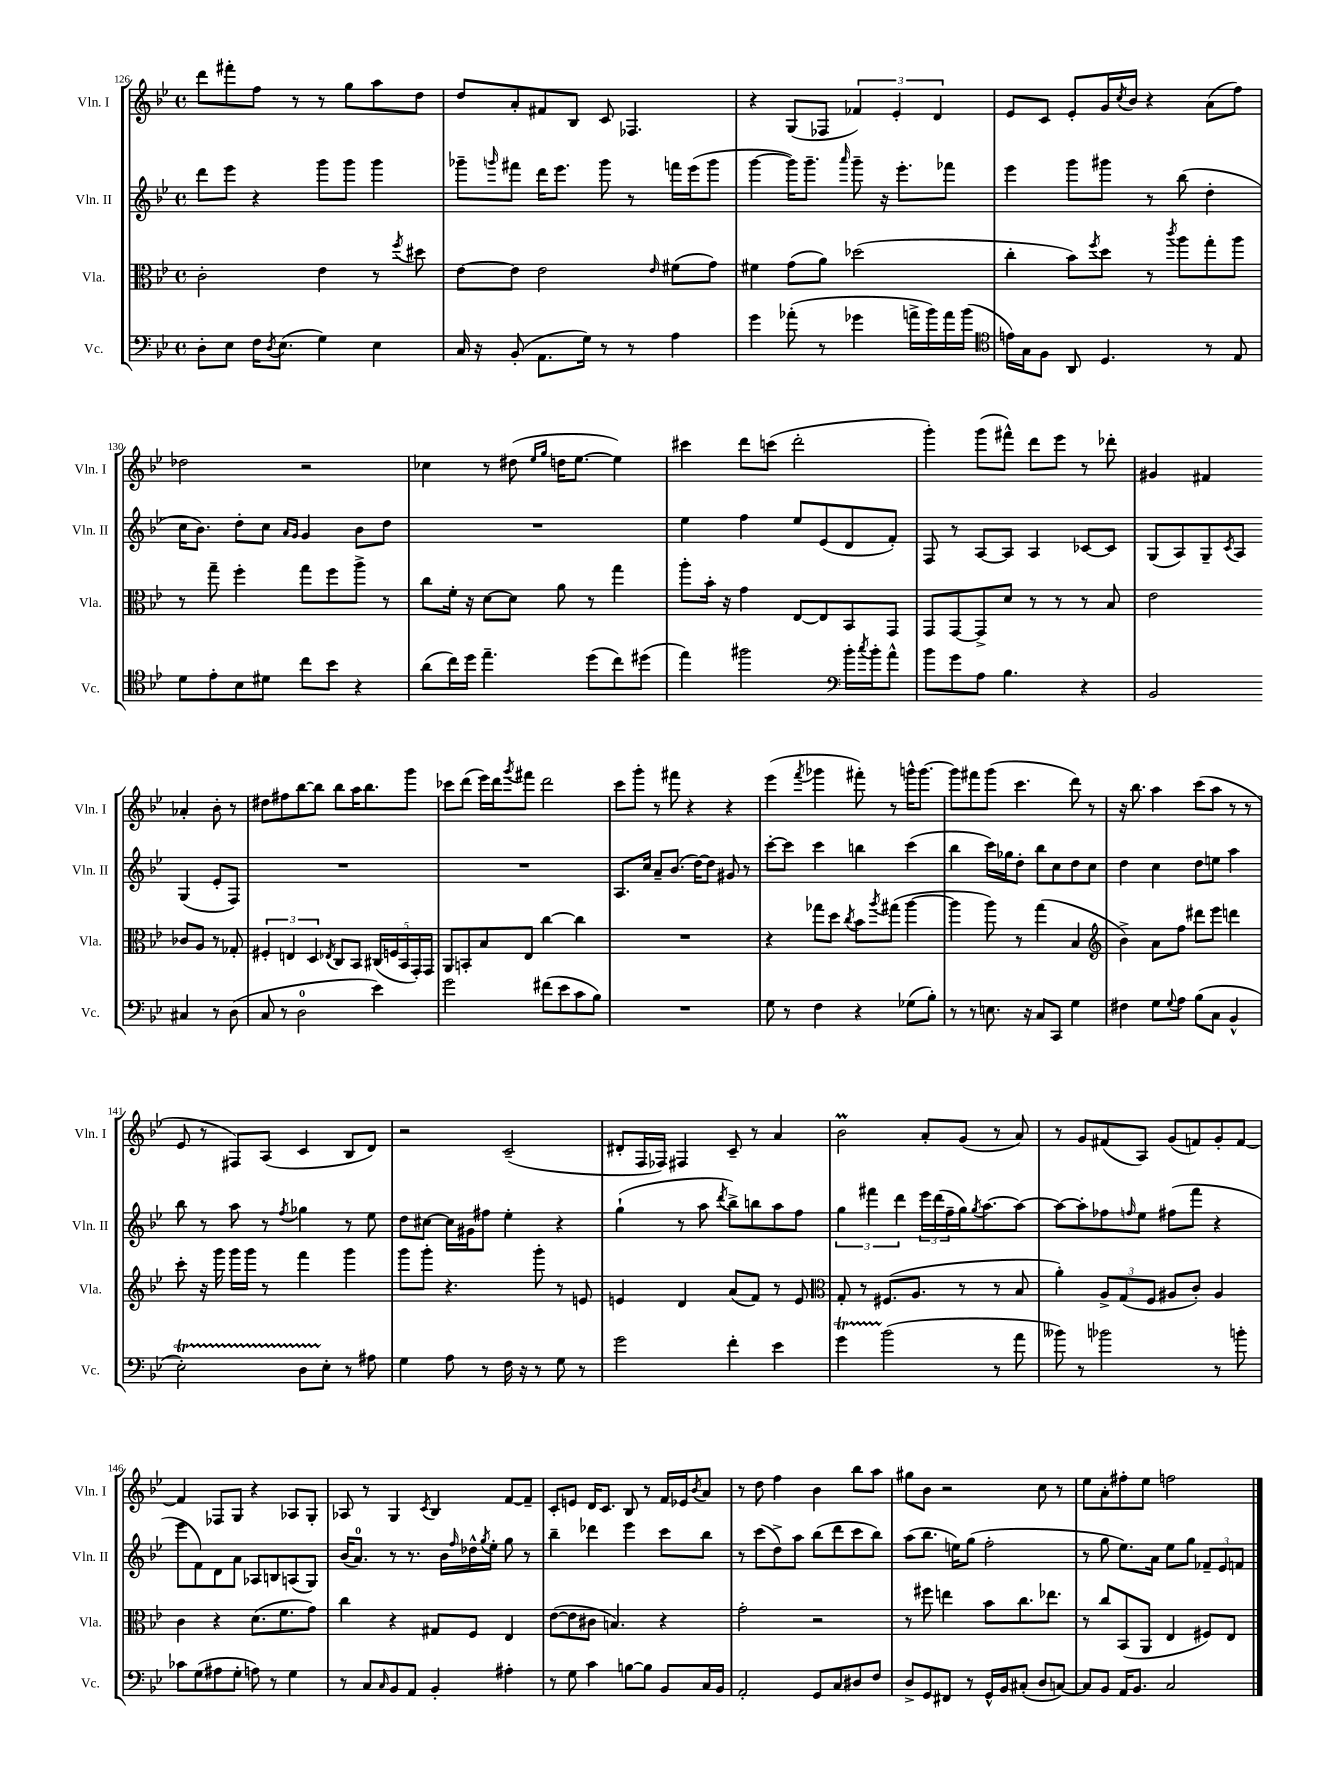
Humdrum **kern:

**kern	**kern	**kern	**kern
*staff4	*staff3	*staff2	*staff1
*clefF4	*clefC3	*clefG2	*clefG2
*k[b-e-]	*k[b-e-]	*k[b-e-]	*k[b-e-]
*M4/4	*M4/4	*M4/4	*M4/4
*met(c)	*met(c)	*met(c)	*met(c)
8D'	2c'	8ddd	8ddd
8E-	.	8eee-	8fff#'
16F	.	4r	8ff
8qD	.	.	.
(8.E-	.	.	.
.	.	.	8r
4G)	4e-	8ggg	8r
.	.	8ggg	8gg
4E-	8r	4ggg	8aa
.	8qff	.	.
.	8dd#	.	8dd
=	=	=	=
16C	[8e-	8ggg-~	8dd
16r	.	.	.
.	.	16qqggg	.
(8BB-'	8e-]	8fff#	8a'
8.AA	2e-	16ddd	8f#
.	.	8.eee-	.
.	.	.	8B-
16G)	.	.	.
8r	.	8ggg	8c
8r	.	8r	4.F-
.	16qqe-	.	.
4A	(8f#	16fff	.
.	.	(16eee-	.
.	8g)	8ggg	.
=	=	=	=
4g	4f#	[4ggg	4r
(8a-'	(8g	16ggg])	(8G
.	.	8.ggg~	.
8r	8a)	.	8F-
.	.	16qqaaa	.
4g-	(2dd-	8ggg~	6f-)
.	.	16r	.
.	.	.	6e-'
.	.	8.eee-'	.
16a^	.	.	.
16b-)	.	.	.
.	.	.	6d
16a	.	8fff-	.
(16b-	.	.	.
=	=	=	=
*clefC4	*	*	*
16e)	4cc'	4eee-	8e-
16G	.	.	.
8F	.	.	8c
8AA	8b-)	8ggg	8e-'
.	8qff	.	.
4.D	8dd	8ggg#	16g
.	.	.	8qcc
.	.	.	16b-
.	8r	8r	4r
.	8qccc	.	.
.	8aa	(8bb-	.
8r	8gg'	4dd'	(8a
8E-	8aa	.	8ff)
=	=	=	=
8d	8r	16cc	2dd-
.	.	8.b-)	.
8e-'	8gg~	.	.
8B-	4ff'	8dd'	.
8d#	.	8cc	.
.	.	16qqa	.
.	.	16qqg	.
8cc	8gg	4g	2r
8b-	8ff	.	.
4r	8aa^	8b-	.
.	8r	8dd	.
=	=	=	=
(8a	8cc	1r	4cc-
16cc)	16f'	.	.
16dd	16r	.	.
4.ee-~	[8d	.	8r
.	8d]	.	(8dd#
.	.	.	16qqee-
.	.	.	16qqgg
.	8a	.	16dd
.	.	.	[8.ee-
(8dd	8r	.	.
8cc)	4gg	.	4ee-])
(8dd#	.	.	.
=	=	=	=
4ee-)	8aa'	4ee-	4ccc#
.	16b-'	.	.
.	16r	.	.
2ff#	4g	4ff	8ddd
.	.	.	(8ccc
.	[8E-	8ee-	2ddd'
.	8E-]	(8e-	.
*clefF4	*	*	*
16b-'	8BB-	8d	.
8qcc	.	.	.
16b-'	.	.	.
8a^^	8GG	8f')	.
=	=	=	=
8b-	8GG	8F	4ggg')
8g	[8GG	8r	.
8A	8GG^]	[8A	(8ggg
4.B-	8d	8A]	8fff#^^)
.	8r	4A	8ddd
.	8r	.	8eee-
4r	8r	[8c-	8r
.	8B-	8c-]	8ddd-'
=	=	=	=
2BB-	2e-	(8G	4g#
.	.	8A)	.
.	.	8G~	4f#
.	.	8qc	.
.	.	8A	.
4C#	8c-	(4G	4a-'
.	8A	.	.
8r	8r	8e-'	8b-'
(8D	8G-'	8F)	8r
=	=	=	=
8C	6F#'	1r	8dd#
8r	.	.	8ff#
.	6E	.	.
2D	.	.	[8bb-
.	6D	.	.
.	.	.	8bb-]
.	8qE-	.	.
.	8C	.	8bb-
.	8BB-	.	16aa
.	.	.	8.bb-
4e-)	(20C#	.	.
.	20F	.	.
.	20BB-	.	.
.	.	.	8ggg
.	20GG')	.	.
.	20GG	.	.
=	=	=	=
2g	8AA	1r	8ccc-
.	8BB'	.	(8ddd
.	8B-	.	16eee-)
.	.	.	16ddd
.	.	.	8qggg
.	8E-	.	8fff#
(8f#	[4cc	.	2ddd
8e-	.	.	.
8c	4cc]	.	.
8B-)	.	.	.
=	=	=	=
1r	1r	8.A	8ccc
.	.	.	8ggg'
.	.	16cc	.
.	.	8a~	8r
.	.	(8.b-	8fff#
.	.	.	4r
.	.	[16dd)	.
.	.	8dd]	.
.	.	8g#	4r
.	.	8r	.
=	=	=	=
8G	4r	[8ccc'	(4eee-
8r	.	8ccc]	.
.	.	.	8qfff
4F	8gg-	4ccc	4ggg-
.	8dd	.	.
.	8qcc	.	.
4r	8b-	4bb	8fff#')
.	8qaa	.	.
.	(8gg#	.	8r
(8G-	[4aa	(4ccc	16ggg^^
.	.	.	[8.ggg
8B-')	.	.	.
=	=	=	=
8r	4aa]	4bb-	8ggg]
8r	.	.	8fff#
8.E	8aa)	16ccc)	(8ggg
.	.	16gg-	.
.	8r	8dd'	4.ccc
16r	.	.	.
8C	(4gg	8bb-	.
8CC	.	8cc	.
4G	4B-	8dd	8ddd)
.	.	8cc	8r
=	=	=	=
*	*clefG2	*	*
4F#	4b-^)	4dd	16r
.	.	.	8.bb-
8G	8a	4cc	4aa
8qqG	.	.	.
8A	8ff	.	.
(8B-	8ddd#	8dd	(8ccc
8C	8eee-	8ee	8aa
4BB-^^	4ddd	4aa	8r
.	.	.	8r
=	=	=	=
2E-')	8ccc'	8bb-	8e-
.	16r	8r	8r
.	16ggg	.	.
.	16ggg	8aa	8F#)
.	16ggg	.	.
.	8r	8r	(8A
.	.	8qff	.
8D	4fff	4gg-	4c
8E-'	.	.	.
8r	4ggg	8r	8B-
8A#	.	8ee-	8d)
=	=	=	=
4G	8ggg	8dd	2r
.	8ggg'	[8cc#	.
8A	4.r	16cc#]	.
.	.	16g#	.
8r	.	8ff#	.
16F	.	4ee-'	(2c~
16r	.	.	.
8r	8ggg'	.	.
8G	8r	4r	.
8r	8e	.	.
=	=	=	=
2g	4e	(4gg`	8d#'
.	.	.	16F
.	.	.	16F-)
.	4d	8r	4F#
.	.	8aa	.
.	.	8qddd	.
4f'	(8a	8bb-^)	8c~
.	8f)	8bb	8r
4e-	8r	8aa	4a
.	8e	8ff	.
=	=	=	=
*	*clefC3	*	*
4g	8G'	6gg	2b-
.	8r	.	.
.	.	6fff#	.
(2b-	(8.F#	.	.
.	.	6ddd	.
.	8.A	.	.
.	.	24eee-	8a'
.	.	(24ddd	.
.	.	24ff~	.
.	8r	16gg)	(8g
.	.	8qgg	.
.	.	[8.aa	.
8r	8r	.	8r
8a	8B-	8aa_	8a)
=	=	=	=
8b--)	4a')	8aa_	8r
8r	.	8aa']	8g
2b-	12A^	8ff-	(8f#
.	(12G	.	.
.	.	16qqff	.
.	.	8ee-	8A)
.	12F	.	.
.	8A#	(8ff#	(8g
.	8c')	8fff	8f)
8r	4A#	4r	8g'
8b'	.	.	[8f
=	=	=	=
8c-	4c	8eee-	4f]
(8G	.	8f)	.
8A#	4r	8d	8F-
8G'	.	8a	8G
8A)	(8.d	8A-	4r
8r	.	8B	.
.	8.f	.	.
4G	.	(8A	8A-
.	8g)	8G)	8G'
=	=	=	=
8r	4cc	(16b-	8A-
.	.	8.a)	.
8C	.	.	8r
16qqC	.	.	.
8BB-	4r	8r	4G
8AA	.	8.r	.
.	.	.	8qc
4BB-'	8G#	.	4B-
.	.	16b-	.
.	.	16qqff	.
.	8F	16dd-^^	.
.	.	8qgg	.
.	.	16ee-'	.
4A#'	4E-	8gg	[8f
.	.	8r	8f~]
=	=	=	=
8r	([8e-	4bb-~	8c'
8G	8e-]	.	8e
4c	8c#	4ddd-	16d
.	.	.	8.c
.	4.B)	.	.
[8B	.	4eee-	8B-
8B]	.	.	8r
8BB-	4r	8ccc	16f
.	.	.	16e-
.	.	.	8qb-
16C	.	8bb-	8a
16BB-	.	.	.
=	=	=	=
2AA'	2g'	8r	8r
.	.	(8ccc	8dd
.	.	8dd^)	4ff
.	.	8aa	.
8GG	2r	(8bb-	4b-
8C	.	8ddd	.
8D#	.	8ccc	8bb-
8F	.	8bb-)	8aa
=	=	=	=
8D^	8r	(8aa	8gg#
8GG	8ff#	8.bb-	8b-
8FF#	4ee	.	2r
.	.	16ee)	.
8r	.	(8gg	.
16GG^^	8b-	2ff'	.
16BB-	.	.	.
(8C#'	8.cc	.	.
8D	.	.	8cc
.	8.ee-	.	.
[8C)	.	.	8r
=	=	=	=
8C]	8r	8r	8ee-
8BB-	8cc	8gg	8a'
16AA	(8BB-	8.ee-)	8ff#'
8.BB-	.	.	.
.	8AA	.	8ee-
.	.	16a	.
2C	4E-	8ee-	2ff
.	.	8gg	.
.	8F#)	12f-~	.
.	.	12e-	.
.	8E-	.	.
.	.	12f	.
==	==	==	==
*-	*-	*-	*-
